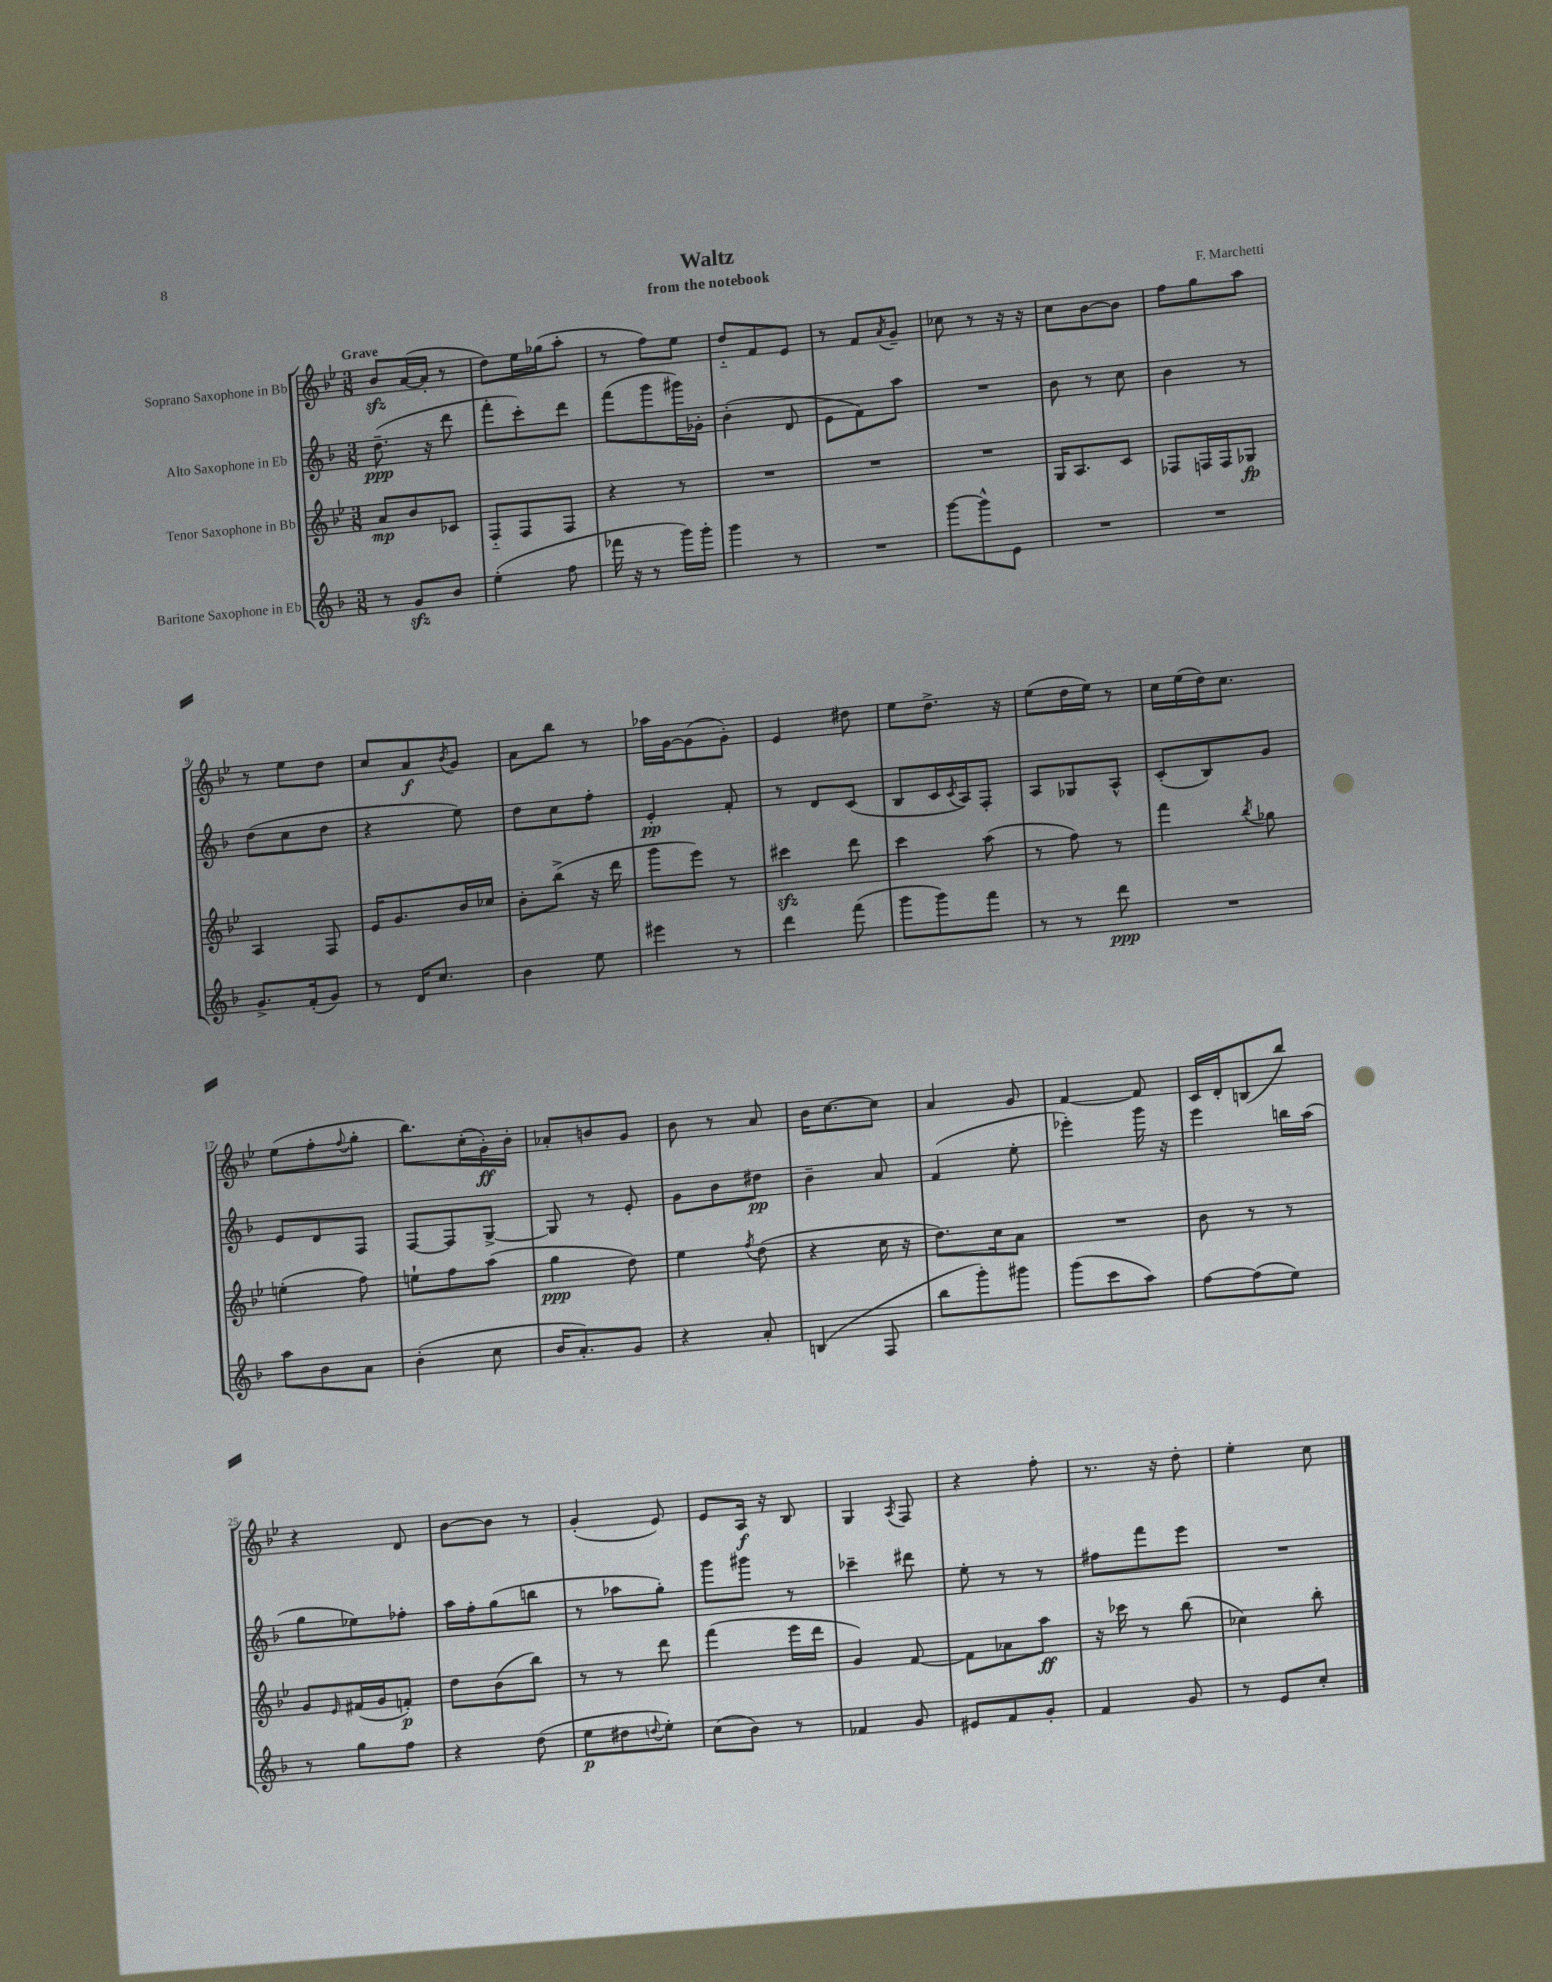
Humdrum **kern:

**kern	**kern	**kern	**kern
*staff4	*staff3	*staff2	*staff1
*clefG2	*clefG2	*clefG2	*clefG2
*k[b-]	*k[b-e-]	*k[b-]	*k[b-e-]
*M3/8	*M3/8	*M3/8	*M3/8
8r	8a	(8.dd~	8b-
8g	8b-	.	([16a
.	.	16r	16a']
8b-	8c-	8ddd	8r
=	=	=	=
(4ee'	8F'~	8fff'	8dd)
.	8F	8ccc')	16ee-
.	.	.	(16gg-
8ff	8F	8ddd	8aa'
=	=	=	=
16fff-	4r	(8fff	8r
16r	.	.	.
8r	.	8ggg	8ff)
16ggg)	8r	16ggg#)	8ee-
16ggg'	.	16g-'	.
=	=	=	=
4ggg	4.r	(4b-'	8dd'~
.	.	.	8f
8r	.	8d	8e-
=	=	=	=
4.r	4.r	8e	8r
.	.	8f)	8f
.	.	.	8qa
.	.	8aa	8g~
=	=	=	=
[8ggg	4.r	4.r	8cc-
8ggg^^]	.	.	8r
8e	.	.	16r
.	.	.	16r
=	=	=	=
4.r	16G	8b-	8cc
.	8.A	.	.
.	.	8r	[8b-
.	8c	8cc	8b-]
=	=	=	=
4.r	8F-	4b-	8ff
.	16F	.	8gg
.	16F	.	.
.	8G-	8r	8aa
=	=	=	=
8.g^	4A	(8dd	8r
.	.	8cc	8ee-
(16f'	.	.	.
8g)	8F	8dd	8dd
=	=	=	=
8r	16e-	4r	8cc
.	8.g	.	.
16d	.	.	8a
8.cc	.	.	.
.	.	.	8qb-
.	16b-	8ee)	8g
.	16cc-	.	.
=	=	=	=
4b-	8b-'	8dd	8a
.	(8bb-^	8cc	8bb-
8ee	16r	8ff'	8r
.	16ddd	.	.
=	=	=	=
4eee#	8ggg	4e'	16aa-
.	.	.	[16g
.	8eee-)	.	(8g]
8r	8r	8f'	8g')
=	=	=	=
4ddd	4ccc#	8r	4e-
.	.	8d	.
(8fff	8ddd	(8c	8dd#
=	=	=	=
8ggg	4ccc	8B-	8ee-
8ggg)	.	16c	8.dd^
.	.	8qc	.
.	.	16A)	.
8fff	(8aa	8F'	.
.	.	.	16r
=	=	=	=
8r	8r	8A	(8ee-
8r	8ff)	8G-	16dd
.	.	.	16ee-)
8ddd	8r	8A^^	8r
=	=	=	=
4.r	4fff	(8c'	16cc
.	.	.	(16ee-
.	.	8B-)	16dd)
.	.	.	8.cc
.	8qbb-	.	.
.	8gg-	8g	.
=	=	=	=
8aa	(4ee'	8e	(8ee-
8b-	.	8d	8ff'
.	.	.	8qqff
8a	8ff)	8F	8gg'
=	=	=	=
(4b-'	8ee`	[8F	8.bb-)
.	8ff	8F]	.
.	.	.	(16cc'
8cc	(8aa	[8G^	16g')
.	.	.	16b-'
=	=	=	=
16b-	4gg	8G]	8a-'
8.a')	.	.	.
.	.	8r	8b
8g	8dd)	8e'	8g
=	=	=	=
4r	4ee-	8g	8b-
.	.	8b-	8r
.	8qff	.	.
8a'	(8dd	8dd#	8a
=	=	=	=
(4B	4r	4b-~	16b-
.	.	.	[8.cc
8F	16cc	8a	8cc]
.	16r	.	.
=	=	=	=
8bb-	8.dd)	(4f	4a
8ggg')	.	.	.
.	16cc	.	.
8ggg#	8a	8ee'	8g
=	=	=	=
(8ggg	4.r	4eee-')	[4f
8ccc	.	.	.
8aa)	.	16ggg	8f]
.	.	16r	.
=	=	=	=
[8ff	8b-	4eee	16c
.	.	.	16d'
(8ff]	8r	.	(8B
8ee)	8r	16bb	8bb-)
.	.	(16aa	.
=	=	=	=
8r	8g	8gg	4r
.	16qqe-	.	.
8gg	(16f#	8ee-)	.
.	16g	.	.
8ff	8f')	8ff-'	8d
=	=	=	=
4r	8dd	16aa	[8b-
.	.	16ff'	.
.	(8b-	(8gg	8b-]
(8dd	8bb-)	8bb	8r
=	=	=	=
8ee	8r	8r	(4g'
8dd#	8r	8aa-	.
8qqdd	.	.	.
8ee')	8ddd	8gg')	8e-)
=	=	=	=
(8cc	(4fff	8ggg	8e-
8b-)	.	8ggg#	16A
.	.	.	16r
8r	16eee-	8r	8B-
.	16ddd	.	.
=	=	=	=
4f-	4g)	4ccc-~	4G
.	.	.	8qA
8g	[8f	8ddd#	8F
=	=	=	=
8e#	8f]	8ee'	4r
8f	8a-	8r	.
8g'	8aa	8r	8ff'
=	=	=	=
4f	16r	8ff#	8.r
.	16ccc-	.	.
.	8r	8fff	.
.	.	.	16r
8g	(8bb-	8eee	8dd'
=	=	=	=
8r	4cc-)	4.r	4ee-'
8e	.	.	.
8cc'	8bb-'	.	8cc
==	==	==	==
*-	*-	*-	*-
